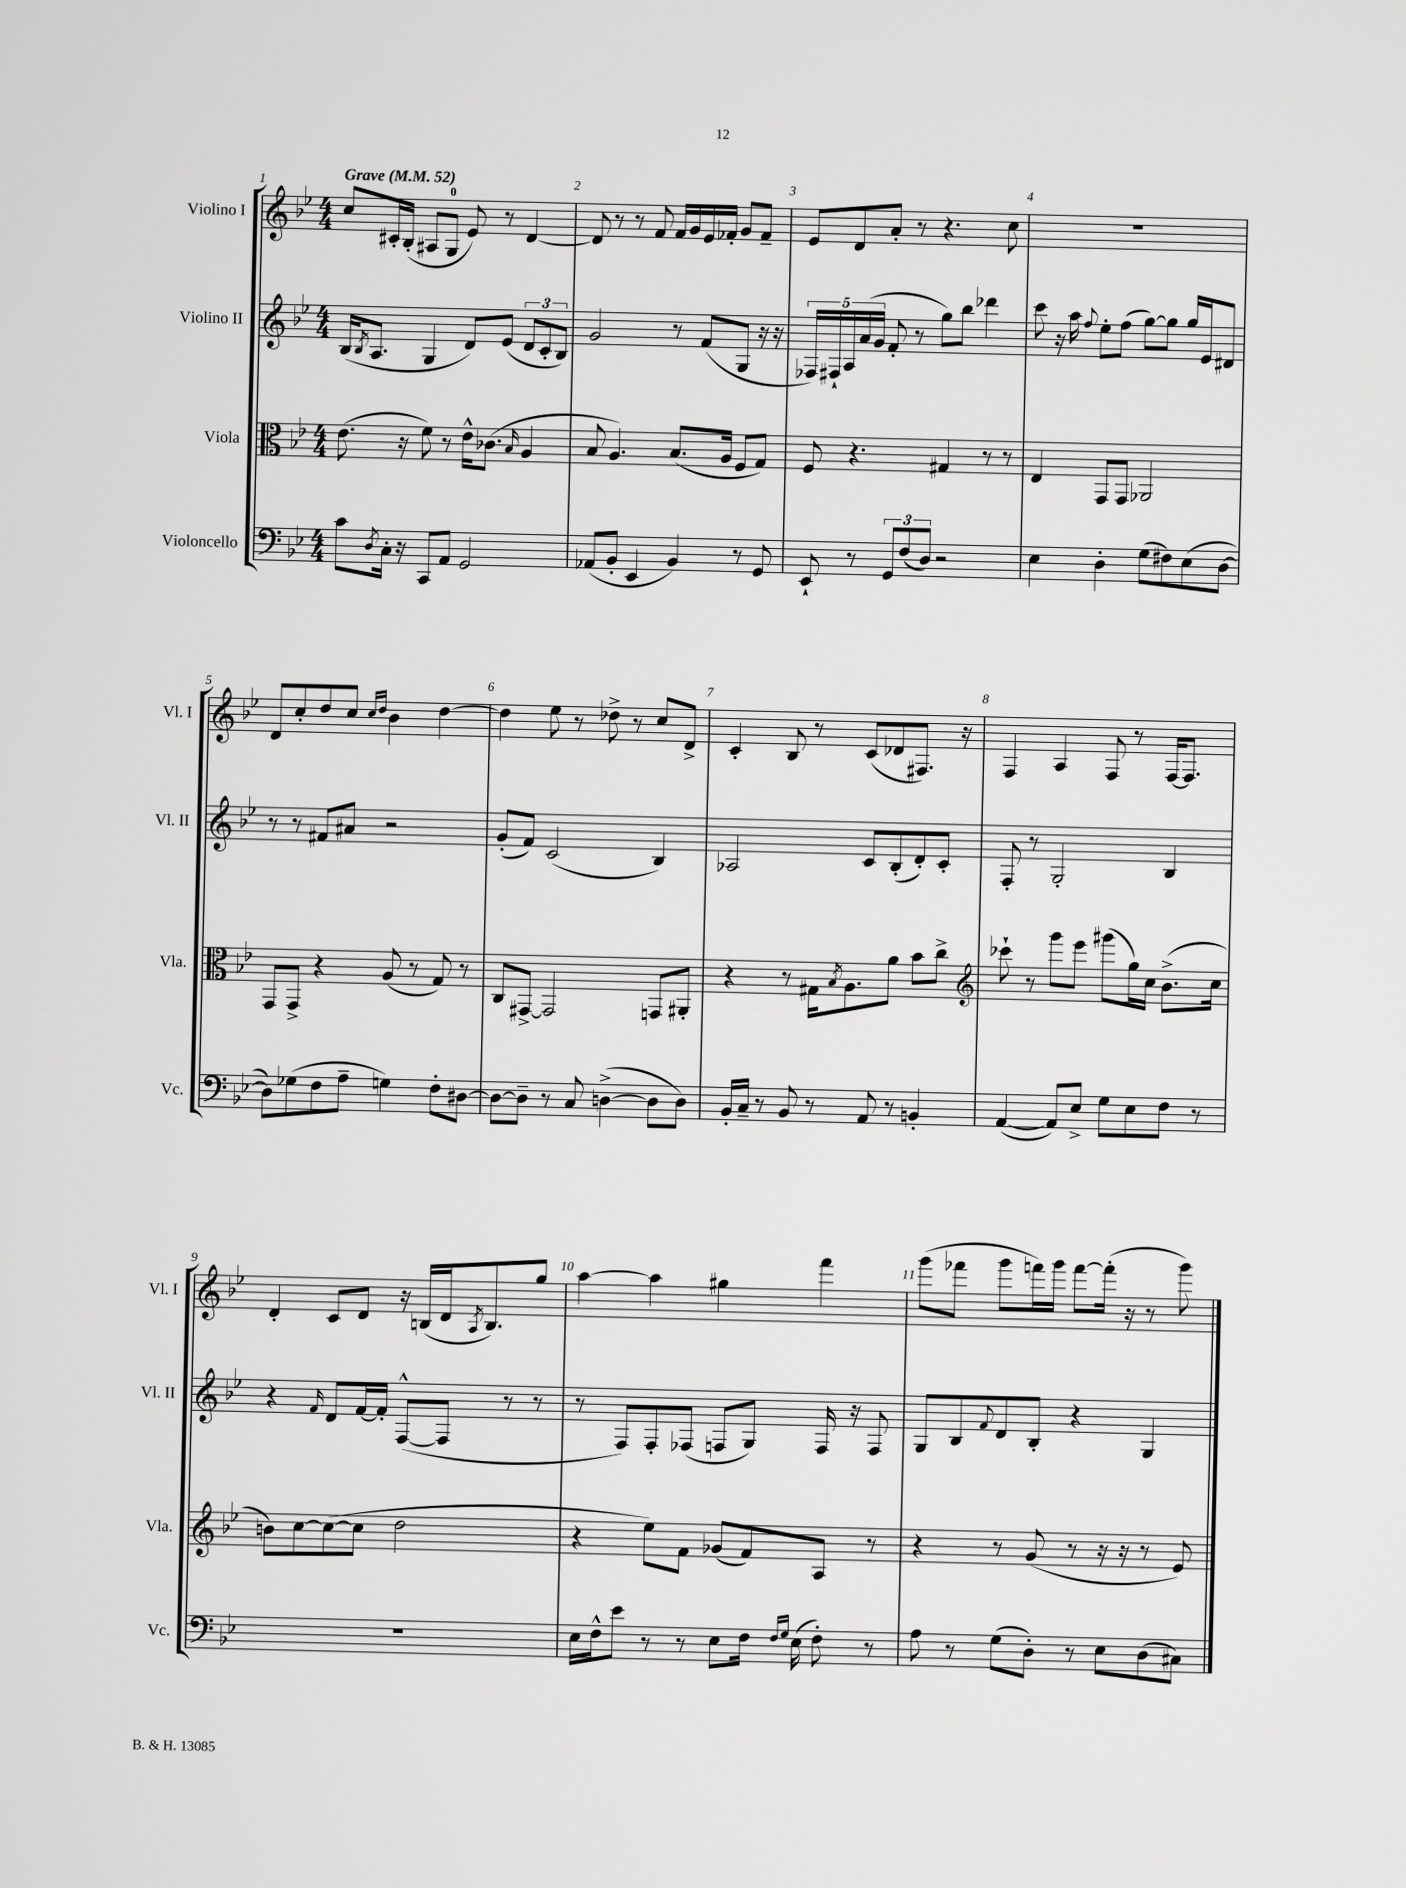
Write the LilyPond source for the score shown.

<<
\new StaffGroup <<
\new Staff = "s0" \with { instrumentName = "Violino I" shortInstrumentName = "Vl. I" } {
    \clef treble \key bes \major \numericTimeSignature \time 4/4 \tempo "Grave" 4 = 52
    c''8 cis'16-. bes16-.( ais8 g8-0 ees'8) r8 d'4~ |
    d'8 r8 r8 f'8 f'16 g'16 ees'16 fes'16-. g'8 fes'8-- |
    ees'8 d'8 a'8-. r8 r4. c''8 |
    R1 |
    d'8 c''8-. d''8 c''8 \grace { c''16 d''16 } bes'4 d''4~ |
    d''4 ees''8 r8 des''8-> r8 c''8 d'8-> |
    c'4-. bes8 r8 c'8( des'8 fis8.) r16 |
    f4 a4 f8 r8 f16~ f8. |
    d'4-. c'8 d'8 r16 b16( d'16 \acciaccatura { a8 } b8.) g''8 |
    a''4~ a''4 gis''4 f'''4 |
    g'''8( fes'''8 g'''8 f'''16) g'''16 f'''8~ f'''16-.( r16 r8 g'''8) \bar "|." |
}
\new Staff = "s1" \with { instrumentName = "Violino II" shortInstrumentName = "Vl. II" } {
    \clef treble \key bes \major \numericTimeSignature \time 4/4
    bes16( \acciaccatura { bes8 } a8. g4 d'8) ees'8( \tuplet 3/2 { d'8 c'8-. bes8) } |
    g'2 r8 f'8( g8 r16 r16 |
    \tuplet 5/4 { fes16) fis16-! a16 a'16( g'16 } f'8-. r8 g''8) bes''8 des'''4 |
    c'''8 r16 a''16 \appoggiatura { f''8 } ees''8-. f''8( g''8~) g''8 g''16 ees'16 dis'8 |
    r8 r8 fis'8 ais'8 r2 |
    g'8-.( f'8) c'2( bes4) |
    aes2 c'8 bes8-.( d'8-.) c'8-. |
    f8-. r8 g2-. bes4 |
    r4 \grace { f'16 } d'8 f'16~ f'16-. f8~-^( f8 r8 r8 |
    r8 f8) f8-. fes8( f8 g8) f16 r16 f8 |
    g8 bes8 \appoggiatura { f'8 } d'8 bes8-. r4 g4 \bar "|." |
}
\new Staff = "s2" \with { instrumentName = "Viola" shortInstrumentName = "Vla." } {
    \clef alto \key bes \major \numericTimeSignature \time 4/4
    ees'8.( r16 f'8) r8 ees'16-^ ces'8.( \grace { bes16 } a4 |
    bes8 a4.) bes8.( a16 f8 g8) |
    f8 r4. gis4 r8 r8 |
    ees4 g,8 g,8 aes,2 |
    g,8 g,8-> r4 a8( r8 g8) r8 |
    c8 gis,8~-> gis,2 g,8 ais,8-. |
    r4 r8 gis16 \acciaccatura { bes8 } a8. a'8 bes'8 c''8-> |
    \clef treble ces'''8-! r8 g'''8 ees'''8 gis'''8( g''16) c''16 bes'8.->( c''16 |
    b'8) c''8~ c''8~( c''8 d''2 |
    r4 ees''8) f'8 ges'8( f'8) a8 r8 |
    r4 r8 g'8( r8 r16 r16 r8 ees'8) \bar "|." |
}
\new Staff = "s3" \with { instrumentName = "Violoncello" shortInstrumentName = "Vc." } {
    \clef bass \key bes \major \numericTimeSignature \time 4/4
    c'8 \acciaccatura { d8 } c16-. r16 c,8 a,8 g,2 |
    aes,8( bes,8-. ees,4 bes,4) r8 g,8 |
    ees,8-! r8 \tuplet 3/2 { g,8 f8( d8) } r2 |
    ees4 d4-. g8( fis8) ees8( d8~ |
    d8) ges8( f8 a8-- g4) f8-. dis8~ |
    dis8~ dis8-- r8 c8 d4~->( d8 d8) |
    bes,16-. c16-- r8 bes,8 r8 a,8 r8 b,4-. |
    a,4~( a,8) ees8-> g8 ees8 f8 r8 |
    R1 |
    ees16 f16-^ ees'8 r8 r8 ees8 f16 \grace { f16 g16 } ees16( f8-.) r8 |
    a8 r8 g8( d8-.) r8 ees8 d8( cis8) \bar "|." |
}
>>
>>
\layout { \context { \Score \override BarNumber.break-visibility = ##(#f #t #t) barNumberVisibility = #all-bar-numbers-visible } }
